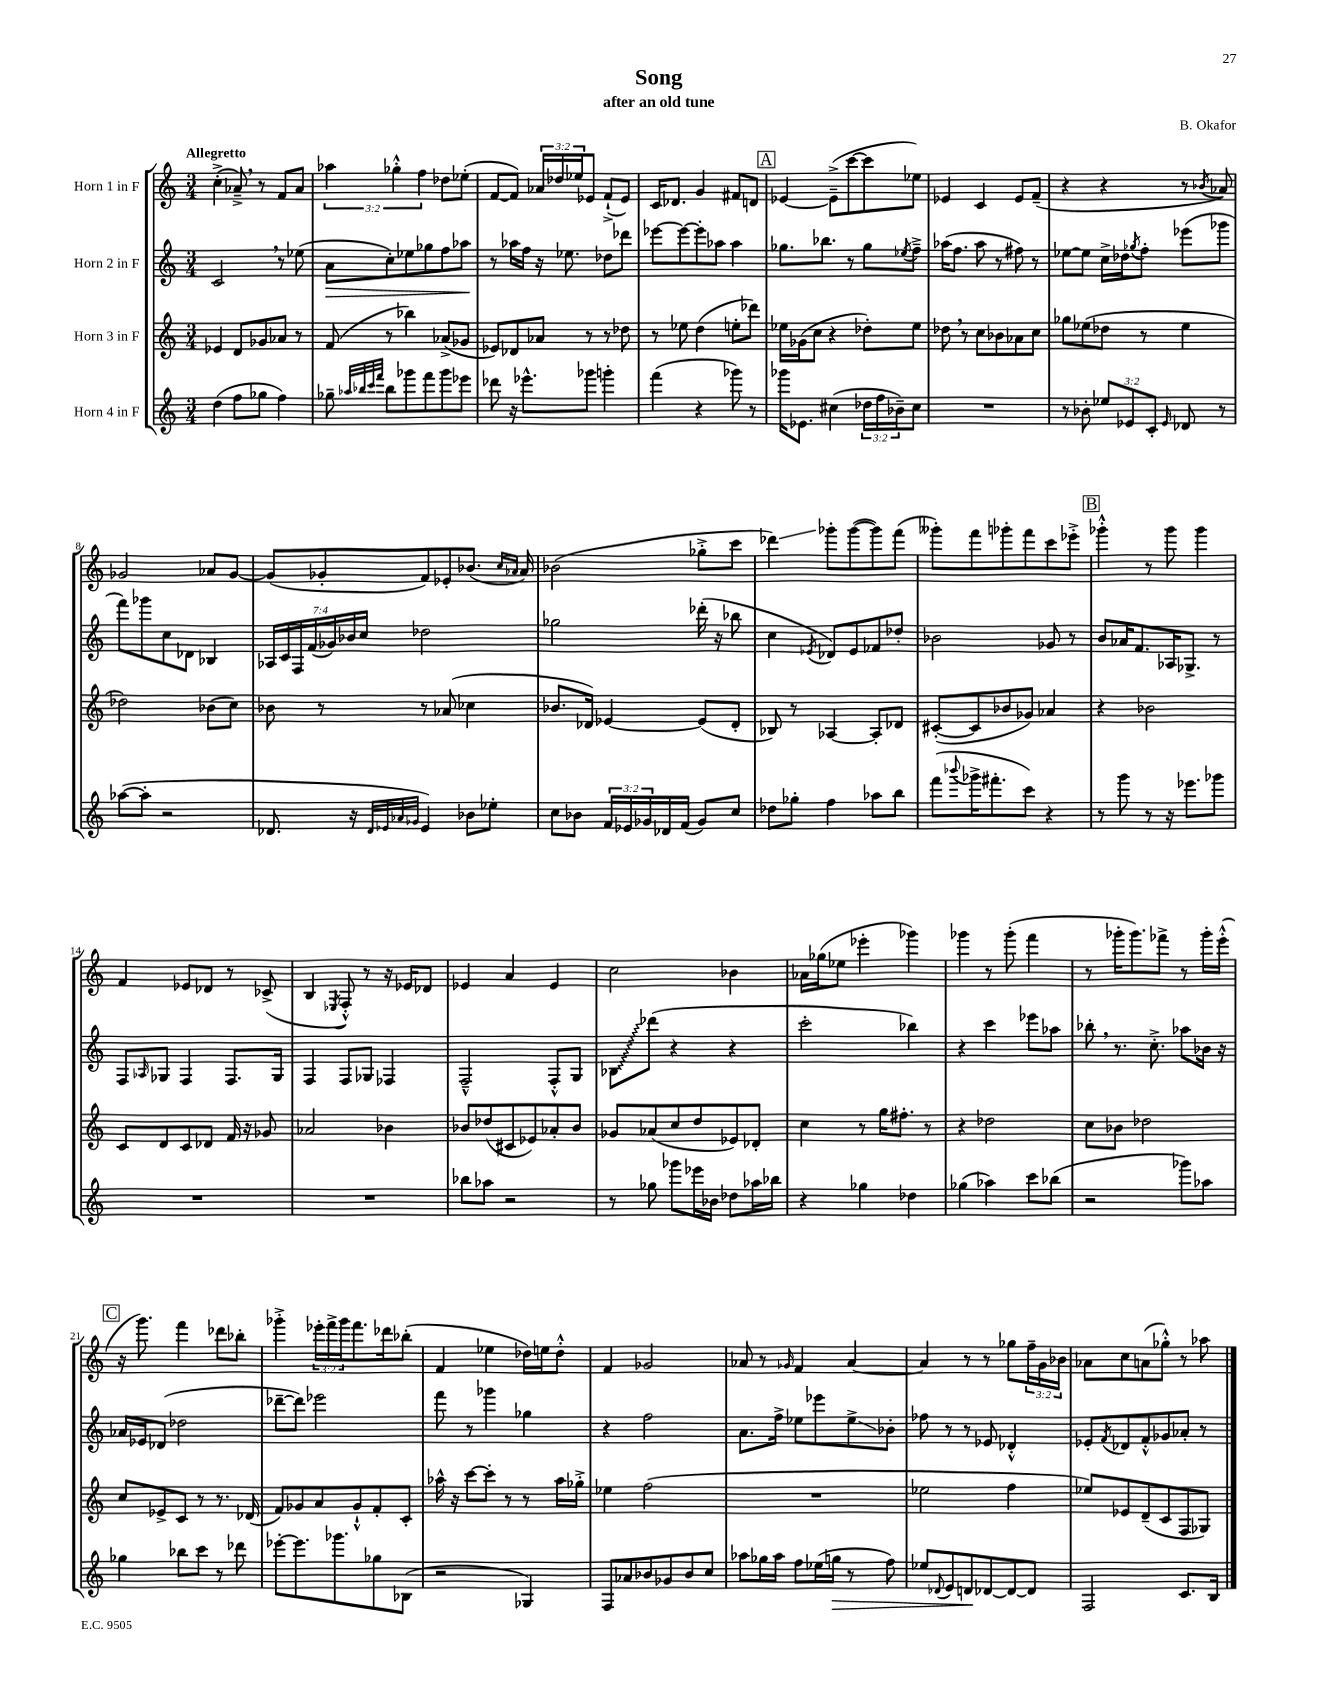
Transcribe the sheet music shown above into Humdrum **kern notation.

**kern	**kern	**kern	**kern
*staff4	*staff3	*staff2	*staff1
*clefG2	*clefG2	*clefG2	*clefG2
*k[]	*k[]	*k[]	*k[]
*M3/4	*M3/4	*M3/4	*M3/4
(4dd	4e-	2c	(4cc'^
8ff	8d	.	8a-~^)
8gg-	8g-	.	8r
4ff)	8a-	8r	8f
.	8r	(8ee-	8a-
=	=	=	=
8gg-~	(8f	8a	6aa-
32qqaa-	.	.	.
32qqbb-	.	.	.
32qqccc	.	.	.
32qqfff	.	.	.
8bb-	8r	8cc')	.
.	.	.	6gg-'^^
8ggg-	4bb-)	8ee-	.
.	.	.	6ff
8fff	.	8gg-	.
8ggg-	(8a-^	8ff	8dd-
8eee-	8g-	8aa-	(8ee-'
=	=	=	=
8ddd-	8e-)	8r	[8f
16r	8d-	16aa-	8f])
8.eee-^^	.	16ff	.
.	8a-	16r	24a-
.	.	.	24dd-
.	.	8.ee-	.
.	.	.	24ee-
8ggg-	8r	.	8e-
4ggg'	8r	8dd-	(8f`^
.	8dd-	8ddd-	8e-)
=	=	=	=
(4fff	8r	[8eee-	16c
.	.	.	8.d-
.	8ee-	8eee-_	.
4r	(4dd	8eee-']	4g
.	.	8aa-	.
8ggg-)	8ee'	4aa-	8f#
8r	8ddd-)	.	8d
=	=	=	=
16ggg-	16ee-	8.gg-	[4e-
8.e-	(16g-	.	.
.	8cc	.	.
.	.	8.bb-	.
(4cc#	4r	.	(8e-~^]
.	.	8r	[8ccc
24dd-	8dd-')	8gg-	8ccc]
24ff	.	.	.
24b-~)	.	.	.
.	.	8qee-	.
8cc#	8ee-	8ff~^	8ee-)
=	=	=	=
2.r	8dd-	(16aa-	4e-
.	.	8.ff	.
.	8r	.	.
.	8cc	8aa-	4c
.	8b-	8r	.
.	8a-	8ff#)	8e-
.	8cc	8r	(8f~
=	=	=	=
8r	8gg-	[8ee-	4r
8b-'	(8ee-	8ee-]	.
12ee-	8dd-	16cc^	4r
.	.	16dd-	.
12e-	.	.	.
.	.	8qgg-	.
.	8r	8ff'	.
12c'	.	.	.
16qqe-	.	.	.
8d-	4ee-	(8eee-	8r
.	.	.	8qb-
8r	.	8ggg-	8a-)
=	=	=	=
([8aa-	2dd-)	8fff)	2g-
8aa-']	.	8ggg-	.
2r	.	8cc	.
.	.	8d-	.
.	(8b-	4B-	8a-
.	8cc)	.	[8g-
=	=	=	=
8.d-	8b-	28A-	(8g-]
.	.	28c	.
.	.	28F	.
.	.	(28f	.
.	8r	.	8g-'
.	.	28g-)	.
.	.	28b-	.
16r	.	.	.
.	.	28cc	.
32qqd-	.	.	.
32qqe-	.	.	.
32qqa-	.	.	.
32qqg-	.	.	.
4e-)	8r	2dd-	8f)
.	(8a-	.	8e-'
8b-	4cc-	.	(8.b-
8ee-'	.	.	.
.	.	.	16qqcc
.	.	.	16qqa-
.	.	.	16a-)
=	=	=	=
8cc	8.b-	2gg-	(2b-
8b-	.	.	.
.	16d-)	.	.
24f	[4e-	.	.
24e-	.	.	.
24g-	.	.	.
16d-	.	.	.
(16f	.	.	.
8g-)	(8e-]	(16ddd-'	8gg-'^
.	.	16r	.
8cc	8d-'	8bb-	8ccc
=	=	=	=
8dd-	8B-)	4cc	4ddd-)
8gg-'	8r	.	.
.	.	8qe-	.
4ff	[4A-	8d-)	8ggg-'
.	.	8e-	([8ggg-
8aa-	8A-']	8f-	8ggg-])
8bb	8d-	8dd-'	(8fff
=	=	=	=
(8fff	([8c#'	2b-	8ggg--')
8qqbbb-	.	.	.
16ggg-^	8c#]	.	8fff
8.fff#'	.	.	.
.	8b-	.	8ggg-'
8ccc)	8g-)	.	8fff
4r	4a-	8g-	8ccc
.	.	8r	8eee-'^
=	=	=	=
8r	4r	8b	4ggg-'^^
8ggg	.	16a-	.
.	.	8.f	.
8r	2b-	.	8r
16r	.	16A-	8ggg-
8.eee-	.	8.G-^	.
.	.	.	4ggg-
8ggg-	.	8r	.
=	=	=	=
2.r	8c	8F	4f
.	.	16qqA-	.
.	8d	8G-	.
.	8c	4F	8e-
.	8d-	.	8d-
.	16f	8.F	8r
.	16r	.	.
.	8g-	.	(8c-^
.	.	16G-	.
=	=	=	=
2.r	2a-	4F	4B
.	.	.	8qE-
.	.	8F	8F'^^)
.	.	8G-	8r
.	4b-	4F-	16r
.	.	.	16e-
.	.	.	8d-
=	=	=	=
8bb-	8b-	2F~^^	4e-
8aa-	(8dd-	.	.
2r	8c#	.	4a
.	8e-)	.	.
.	8a-'	8F'^^	4e-
.	8b-	8G	.
=	=	=	=
8r	8g-	8B-	2cc
8gg-	(8a-	(8ddd-	.
8ggg-	8cc	4r	.
16eee-	8dd	.	.
16b-	.	.	.
8dd-	8e-)	4r	4b-
16aa-	8d-'	.	.
16bb-	.	.	.
=	=	=	=
4r	4cc	2ccc'	16a-
.	.	.	(16gg-
.	.	.	8ee-
4gg-	8r	.	4eee-'
.	16gg	.	.
.	8.ff#'	.	.
4dd-	.	4bb-)	4ggg-)
.	8r	.	.
=	=	=	=
(4gg-	4r	4r	4ggg-
4aa-)	2dd-	4ccc	8r
.	.	.	(8ggg-'
8ccc	.	8eee-	4fff
(8bb-	.	8aa-	.
=	=	=	=
2r	8cc	8bb-'	8r
.	8b-	8.r	16ggg-'
.	.	.	8.ggg-)
.	2dd-	.	.
.	.	8.cc'^	.
.	.	.	8fff-^
8ggg-)	.	8aa-	8r
8aa-	.	16b-	16ggg-'
.	.	16r	(16eee'^^
=	=	=	=
4gg-	8cc	16a-	16r
.	.	16e-	8.ggg)
.	8e-^	(8d-	.
8bb-	8c	2dd-	4fff
8ccc	8r	.	.
8r	8.r	.	8ddd-
8ddd-	.	.	8bb-'
.	(16d-	.	.
=	=	=	=
[8eee-'	8f)	[8ddd-~	4ggg-'^
8.eee-]	8g-	8ddd-])	.
.	8a	2eee-	24eee-'
.	.	.	24fff^
8.ggg-	.	.	.
.	.	.	24ggg-
.	8g-`^^	.	8.fff
8gg-	8f'	.	.
.	.	.	16ddd-
(8B-	8c'	.	(8bb-'
=	=	=	=
2r	16aa-^^	8fff	4f
.	16r	.	.
.	[8ccc	8r	.
.	8ccc']	4ggg-	4ee-
.	8r	.	.
4G-)	8r	4gg-	16dd-)
.	.	.	16ee
.	16aa-	.	8dd-'^^
.	16gg-'^	.	.
=	=	=	=
8F	4ee-	4r	4f
8a-	.	.	.
8b-	(2ff	2ff	2g-
8g-	.	.	.
8b-	.	.	.
8cc	.	.	.
=	=	=	=
8aa-	2.r	8.a	8a-
16gg-	.	.	8r
16aa-	.	16ff^	.
.	.	.	16qqg-
8ff	.	8ee-	4f
(16ee-	.	8eee-	.
16gg	.	.	.
8r	.	8ee-^	[4a-
8ff)	.	8b-'	.
=	=	=	=
8ee-	2ee-	8ff-	4a-]
8qqd-	.	.	.
8e	.	8r	.
8d	.	8r	8r
[8d-	.	8e-	8r
8d-_	4ff	4d-'^^	8gg-
8d-]	.	.	24ff~
.	.	.	24g
.	.	.	24b-
=	=	=	=
2F	8ee-)	8e-'	8a-
.	.	8qf	.
.	8e-	8d-	8cc
.	(8d~	8f'^^	(8a
.	8c	8g-	8gg-'^^)
8.c	8F	8a-'	8r
.	8G-)	8r	8aa-
16B	.	.	.
==	==	==	==
*-	*-	*-	*-
